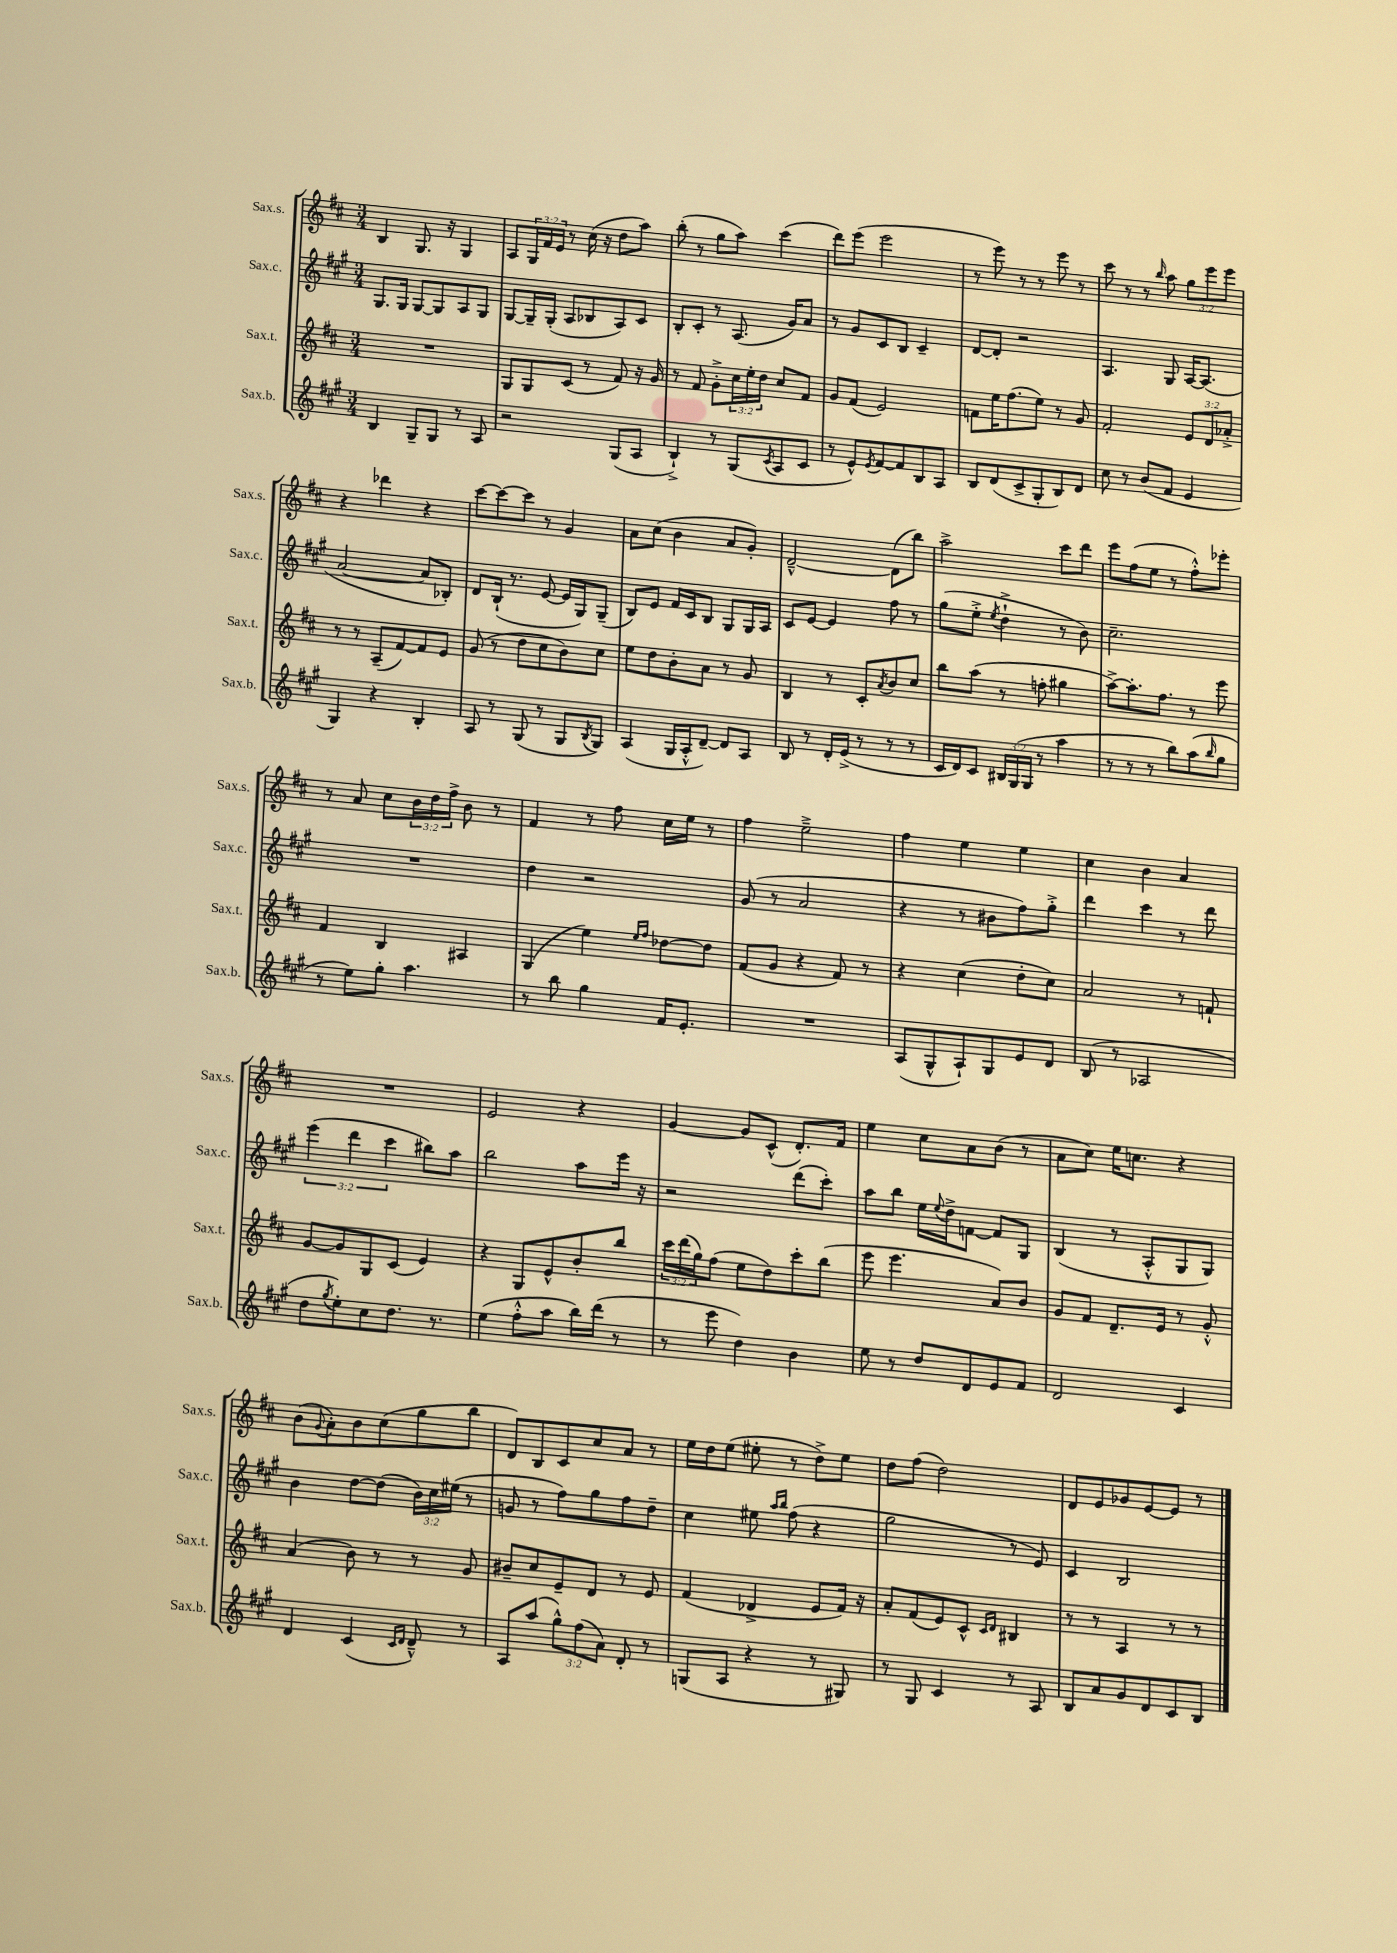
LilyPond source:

<<
\new StaffGroup <<
\new Staff = "s0" \with { instrumentName = "Sax.s." shortInstrumentName = "Sax.s." } {
    \clef treble \key d \major \numericTimeSignature \time 3/4 \override Staff.TupletNumber.text = #tuplet-number::calc-fraction-text
    b4 g8. r16 g4 |
    a8 \tuplet 3/2 { g16 fis'16 e'16 } r8 cis''16( r16 d''8 a''8) |
    b''8-.( r8 g''8 a''8) cis'''4( |
    d'''8) e'''8( e'''2 |
    r8 e'''8) r8 r8 e'''8 r8 |
    cis'''8 r8 r8 \grace { b''16 } a''8 \tuplet 3/2 { g''8 e'''8 e'''8 } |
    r4 des'''4 r4 |
    cis'''8~ cis'''8~ cis'''8 r8 g'4 |
    a'8 cis''8( b'4 a'8 g'8-.) |
    d'2~---^ d'8( b''8) |
    a''2-> cis'''8 d'''8 |
    e'''8 fis''8( e''8 r8 fis''8-.-^) ees'''8-. |
    r8 a'8 cis''8 \tuplet 3/2 { b'16 d''16 fis''16-> } b'8 r8 |
    fis'4 r8 fis''8 cis''16 e''16 r8 |
    fis''4 e''2---> |
    fis''4 e''4 e''4 |
    cis''4 b'4 a'4 |
    R2. |
    e'2 r4 |
    g'4~ g'8 cis'8-^( d'8.-.) fis'16 |
    e''4 cis''8 a'8 b'8( r8 |
    a'8 cis''8) e''16 c''8. r4 |
    b'8( \appoggiatura { g'8 } a'8-.) b'8 cis''8( g''8 b''8 |
    d'8) b8 cis'8 cis''8 a'8 r8 |
    e''16 d''16 e''8( eis''8-. r8 d''8->) eis''8 |
    d''8 fis''8( d''2) |
    d'8 e'8 ges'8 e'8~ e'8 r8 \bar "|." |
}
\new Staff = "s1" \with { instrumentName = "Sax.c." shortInstrumentName = "Sax.c." } {
    \clef treble \key a \major \numericTimeSignature \time 3/4 \override Staff.TupletNumber.text = #tuplet-number::calc-fraction-text
    gis8. gis16 gis8~ gis8 a8 gis8 |
    gis8~ gis16-- gis16-.( a8 bes8 a8) cis'8 |
    b8-. cis'8-. r8 a8.( gis'16) a'8 |
    r8 gis'8 cis'8 b8 cis'4-- |
    d'8~ d'8-. r2 |
    a4. gis8 a16~ a8.( |
    a'2~ a'8 bes8-.) |
    d'8 b16-!( r8. e'8~ e'16 gis16) gis8--( |
    b8) e'8 fis'16 cis'16 b8 gis8 gis16 a16 |
    cis'8 e'8~ e'4 fis''8 r8 |
    gis''8( e''8-.-> \acciaccatura { e''8 } d''4-!-> r8 b'8) |
    cis''2.-- |
    R2. |
    d''4 r2 |
    gis'8( r8 a'2 |
    r4 r8 bis'8 fis''8) gis''8-.-> |
    d'''4 cis'''4 r8 d'''8 |
    \tuplet 3/2 { e'''4( d'''4 cis'''4 } bis''8) a''8 |
    b''2 a''8 e'''16 r16 |
    r2 d'''8( cis'''8-.) |
    a''8 b''8 e''16 \appoggiatura { e''8 } d''16-> f'8~ f'8 gis8 |
    b4( r8 a8-.-^ gis8 gis8) |
    b'4 d''8~ d''8( \tuplet 3/2 { b'16) cis''16 eis''16( } r8 |
    g'8 r8 fis''8) gis''8 fis''8 d''8-- |
    cis''4 eis''8 \grace { a''16 b''16 } fis''8( r4 |
    gis''2 r8 e'8) |
    cis'4 b2 \bar "|." |
}
\new Staff = "s2" \with { instrumentName = "Sax.t." shortInstrumentName = "Sax.t." } {
    \clef treble \key d \major \numericTimeSignature \time 3/4 \override Staff.TupletNumber.text = #tuplet-number::calc-fraction-text
    R2. |
    g8 g8 cis'8( r8 fis'8) r16 g'16 |
    r8 fis'8 g'8-.-> \tuplet 3/2 { cis''16 e''16-. d''16 } cis''8 fis'8 |
    g'8 fis'8( e'2) |
    f'8 e''16 fis''8.( e''8) r8 g'8 |
    fis'2-. \tuplet 3/2 { e'8 d'8 aes'8-.-> } |
    r8 r8 a8--( fis'8~) fis'8 e'8 |
    g'8( r8 d''8 cis''8 b'8) cis''8 |
    e''8 d''8 b'8-. a'8 r8 g'8 |
    b4 r8 cis'8-. \acciaccatura { a'8 } b'8 cis''8 |
    b''8 a''8( r8 f''8-. gis''4 |
    a''8~->) a''8.-. fis''8. r8 e'''8 |
    fis'4 b4 ais4 |
    g4( e''4) \grace { e''16 fis''16 } des''8~ des''8 |
    fis'8( g'8 r4 fis'8) r8 |
    r4 cis''4( d''8-. cis''8) |
    a'2 r8 f'8-! |
    g'8~ g'8 g8 cis'8( e'4) |
    r4 g8 e'8-^ b'8-. b''8 |
    \tuplet 3/2 { cis'''16 d'''16( g''16) } fis''8( e''8 d''8) cis'''8-. b''8( |
    e'''8 e'''4. a'8) b'8 |
    g'8 fis'8 d'8.-- e'16 r8 g'8-.-^ |
    a'4( b'8) r8 r8 g'8 |
    bis'8-- cis''8 e'8-- d'8 r8 e'8 |
    fis'4( des'4-> e'8 fis'16) r16 |
    a'8-. fis'8( e'8) cis'8-^ \grace { cis'16 d'16 } bis4 |
    r8 r8 a4 r8 r8 \bar "|." |
}
\new Staff = "s3" \with { instrumentName = "Sax.b." shortInstrumentName = "Sax.b." } {
    \clef treble \key a \major \numericTimeSignature \time 3/4 \override Staff.TupletNumber.text = #tuplet-number::calc-fraction-text
    b4 gis8-- gis8 r8 a8 |
    r2 gis8( a8 |
    b4-!->) r8 gis8( \acciaccatura { cis'8 } a8 cis'8 |
    r8 e'8-^) \acciaccatura { e'8 } fis'8~ fis'8 b8 a8 |
    b8 d'8( cis'8-> gis8-. b8) d'8 |
    cis''8 r8 b'8( fis'8 e'4 |
    gis4) r4 b4-. |
    a8 r8 gis8( r8 gis8 \acciaccatura { b8 } gis8) |
    a4( gis16 a16-.-^ d'8~--) d'8 a8 |
    b8 r8 d'16-. e'16->( r8 r8 r8 |
    cis'16 d'16) cis'8 \tuplet 3/2 { bis16 gis16( gis16 } r8 a''4 |
    r8 r8 r8 b''8) a''8( \grace { b''16 } gis''8 |
    r8 e''8) gis''8-. a''4. |
    r8 b''8 gis''4 fis'16 e'8.-. |
    R2. |
    a8( gis8-^ a8-!) gis8 e'8 d'8 |
    b8( r8 aes2 |
    d''8 \acciaccatura { gis''8 } e''8-.) cis''8 d''8. r8. |
    e''4( fis''8-.-^ a''8 b''16) d'''16( r8 |
    r8 e'''8 d''4) b'4 |
    e''8 r8 d''8 d'8 e'8 fis'8 |
    d'2 cis'4 |
    d'4 cis'4( \grace { cis'16 d'16 } d'8---^) r8 |
    a8 a''8( \tuplet 3/2 { gis''8-^) fis''8( a'8) } d'8-. r8 |
    g8( a8 r4 r8 gis8) |
    r8 gis8 cis'4 r8 a8 |
    b8 a'8 gis'8 d'8 cis'8 b8 \bar "|." |
}
>>
>>
\layout { \context { \Score \remove "Bar_number_engraver" } }
